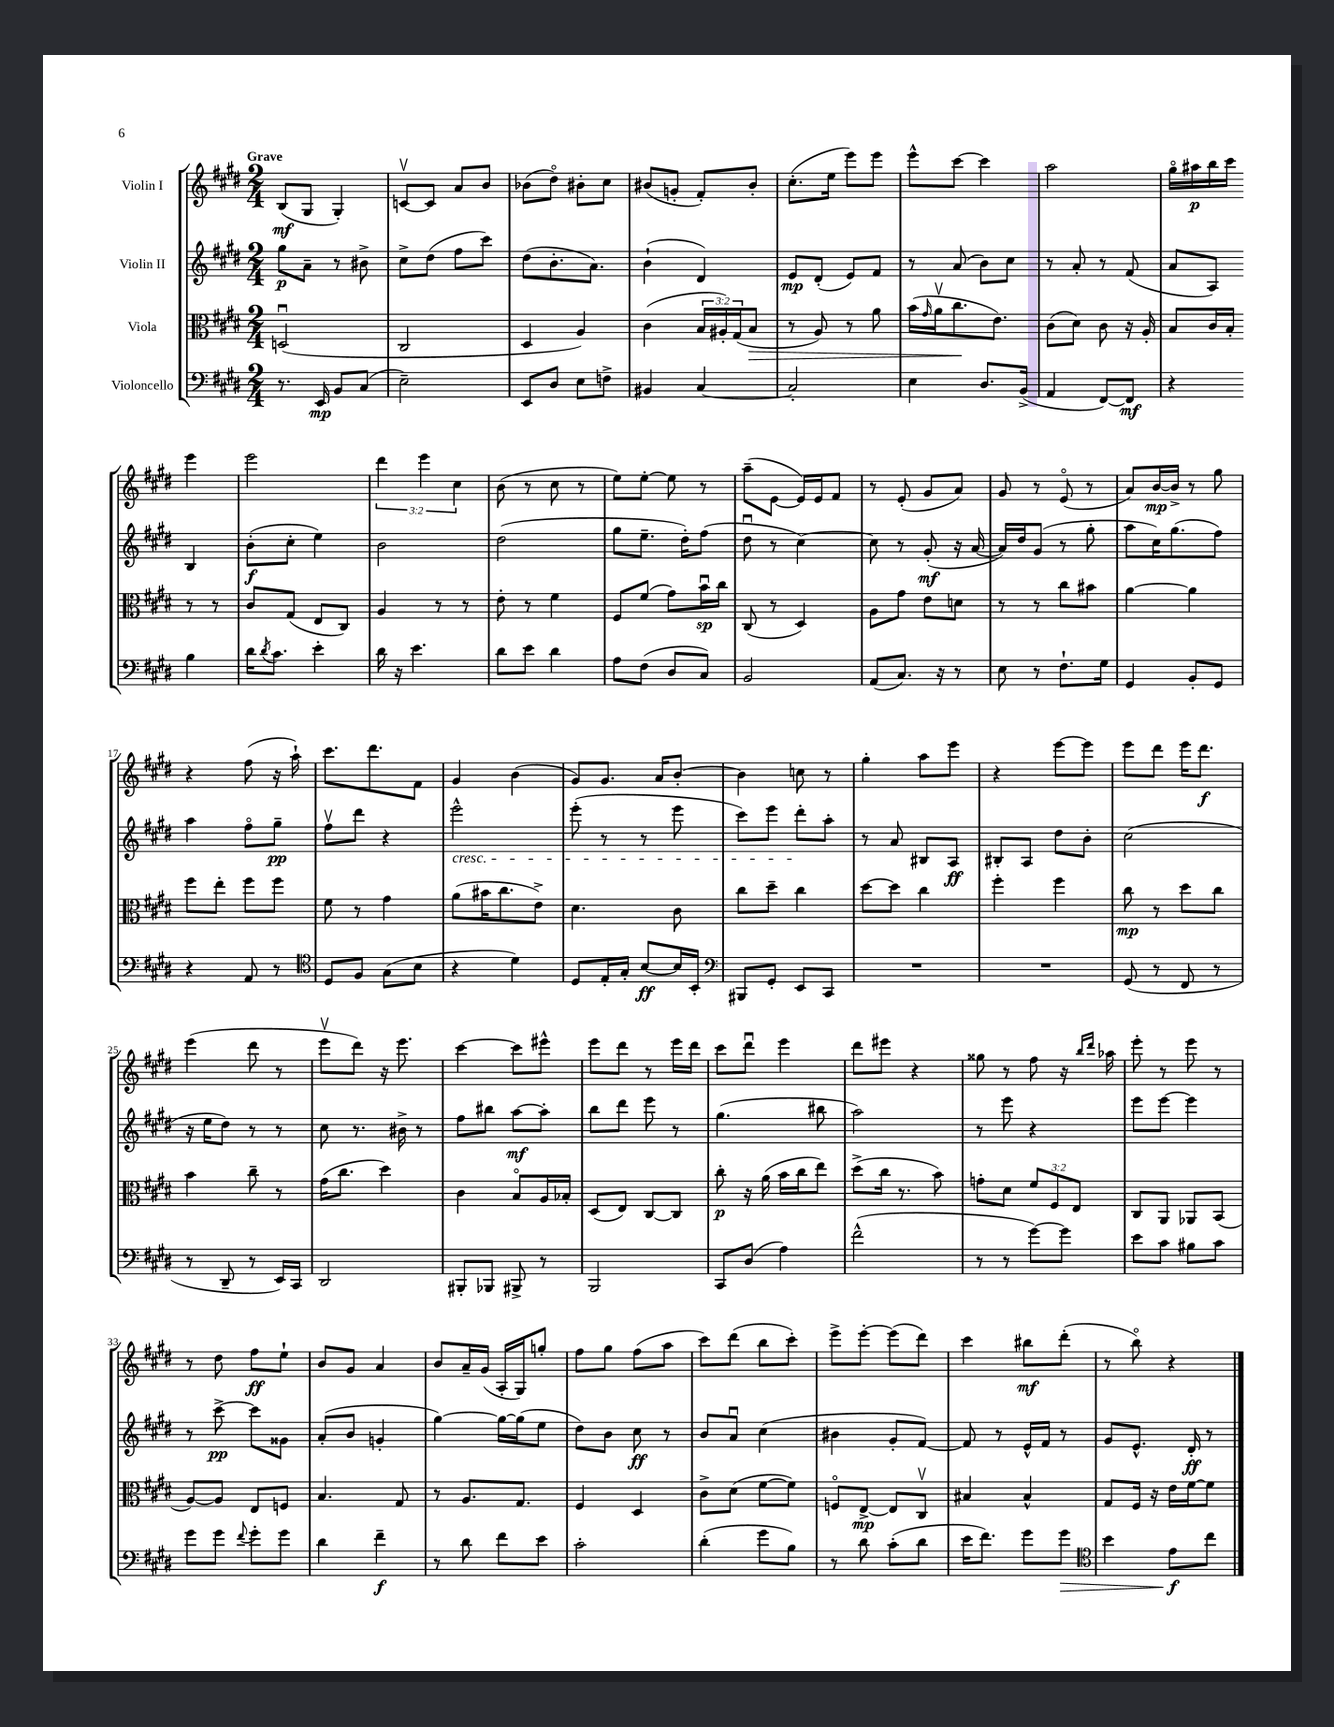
<<
\new StaffGroup <<
\new Staff = "s0" \with { instrumentName = "Violin I" } {
    \clef treble \key e \major \numericTimeSignature \time 2/4 \override Staff.TupletNumber.text = #tuplet-number::calc-fraction-text \tempo "Grave"
    b8\mf( gis8 gis4-.) |
    c'8~\upbow c'8 a'8 b'8 |
    bes'8( dis''8\flageolet) bis'8-. cis''8 |
    bis'8( g'8-. fis'8-.) bis'8-. |
    cis''8.-.( e''16 e'''8) e'''8 |
    e'''8-^ cis'''8~ cis'''4 |
    a''2 |
    gis''16\flageolet ais''16\p b''16 cis'''16 e'''4 |
    e'''2 |
    \tuplet 3/2 { dis'''4 e'''4 cis''4 } |
    b'8( r8 cis''8 r8 |
    e''8) e''8~-. e''8 r8 |
    a''8--( e'8~ e'16) e'16 fis'8 |
    r8 e'8-.( gis'8 a'8) |
    gis'8 r8 e'8\flageolet( r8 |
    a'8) b'16~\mp b'16-> r8 gis''8 |
    r4 fis''8( r16 a''16-!) |
    cis'''8. dis'''8. fis'8 |
    gis'4 b'4( |
    gis'8) gis'8. a'16 b'8~-. |
    b'4 c''8 r8 |
    gis''4-. a''8 e'''8 |
    r4 e'''8~ e'''8 |
    e'''8 dis'''8 e'''16 dis'''8.\f |
    e'''4( dis'''8 r8 |
    e'''8\upbow dis'''8) r16 e'''8. |
    cis'''4~ cis'''8 eis'''8-^ |
    e'''8 dis'''8 r8 e'''16 dis'''16 |
    cis'''8 dis'''8\downbow e'''4 |
    dis'''8 eis'''8 r4 |
    gisis''8 r8 fis''8 r16 \grace { b''16 dis'''16 } aes''16 |
    e'''8-. r8 e'''8 r8 |
    r8 dis''8 fis''8\ff e''8-! |
    b'8 gis'8 a'4 |
    b'8 a'16-- gis'16( a16-. gis16) g''8-. |
    fis''8 gis''8 fis''8( a''8 |
    cis'''8) dis'''8( b''8 cis'''8-.) |
    e'''8-> e'''8~-. e'''8( dis'''8) |
    cis'''4 bis''8\mf dis'''8-.( |
    r8 b''8\flageolet) r4 \bar "|." |
}
\new Staff = "s1" \with { instrumentName = "Violin II" } {
    \clef treble \key e \major \numericTimeSignature \time 2/4
    gis''8\p a'8-- r8 bis'8-> |
    cis''8-> dis''8( fis''8 cis'''8) |
    dis''8( b'8.-. a'8.) |
    b'4-!( dis'4) |
    e'8\mp dis'8-.( e'8) fis'8 |
    r8 a'8( b'8) cis''8 |
    r8 a'8-. r8 fis'8( |
    a'8 a8) b4 |
    b'8-.\f( cis''8-. e''4) |
    b'2 |
    dis''2( |
    gis''8 e''8.-- dis''16-.) fis''8( |
    dis''8\downbow r8 cis''4~) |
    cis''8 r8 gis'8-.\mf( r16 a'16~ |
    a'16) dis''16 gis'8( r8 gis''8-. |
    a''8 cis''16) gis''8.( fis''8) |
    a''4 fis''8\flageolet gis''8--\pp |
    fis''8\upbow dis'''8 r4 |
    e'''2-^\cresc |
    e'''8-.( r8 r8 e'''8 |
    cis'''8) e'''8 dis'''8-.\! a''8-. |
    r8 a'8 bis8 a8\ff |
    bis8-. a8 dis''8 b'8-. |
    cis''2( |
    r16 e''16 dis''8) r8 r8 |
    cis''8 r8. bis'16-> r8 |
    fis''8 bis''8 a''8~\mf a''8-. |
    b''8 dis'''8 e'''8 r8 |
    gis''4.( bis''8 |
    a''2) |
    r8 e'''8 r4 |
    e'''8 e'''8~ e'''4 |
    r8 cis'''8~->\pp cis'''8 gisis'8 |
    a'8-.( b'8 g'4-. |
    gis''4~) gis''16~ gis''16( e''8 |
    dis''8) b'8 cis''8\ff r8 |
    b'8 a'8\downbow cis''4( |
    bis'4 gis'8-. fis'8~) |
    fis'8 r8 e'16-^ fis'16 r8 |
    gis'8 e'8.-^ dis'16-.\ff r8 \bar "|." |
}
\new Staff = "s2" \with { instrumentName = "Viola" } {
    \clef alto \key e \major \numericTimeSignature \time 2/4 \override Staff.TupletNumber.text = #tuplet-number::calc-fraction-text
    d2\downbow( |
    cis2 |
    dis4 a4) |
    cis'4( \tuplet 3/2 { b16 ais16-.) gis16( } b8\> |
    r8 a8) r8 a'8 |
    b'16( \grace { gis'16 } a'16\upbow cis''8.\! e'8.) |
    cis'8( dis'8) cis'8 r16 a16-. |
    b8 cis'16 b16-. r8 r8 |
    cis'8 gis8( e8 cis8) |
    a4 r8 r8 |
    e'8-. r8 fis'4 |
    fis8 fis'8( gis'8) b'16\downbow\sp cis''16 |
    cis8( r8 dis4) |
    a8 gis'8 e'8 d'8 |
    r8 r8 cis''8 bis'8 |
    a'4~ a'4 |
    fis''8 e''8-. fis''8 fis''8 |
    fis'8 r8 gis'4 |
    a'8( bis'16 cis''8. e'8->) |
    dis'4. cis'8 |
    cis''8 dis''8-- cis''4 |
    dis''8~ dis''8 cis''4 |
    fis''4-. fis''4 |
    cis''8\mp r8 dis''8 cis''8 |
    b'4 cis''8-- r8 |
    gis'16( cis''8. dis''4) |
    cis'4 b8\flageolet a16 bes16-. |
    dis8( e8) cis8~ cis8 |
    cis''8-.\p r16 a'16( b'16 cis''16 e''8) |
    dis''8->( cis''16 r8. b'8) |
    g'8-. dis'8 \tuplet 3/2 { fis'8 fis8 e8 } |
    cis8 a,8 aes,8 b,8( |
    a8~) a8 e8 f8 |
    b4. gis8 |
    r8 a8. gis8. |
    fis4 dis4 |
    cis'8-> dis'8( fis'8~ fis'8) |
    f8\flageolet e8~->\mp e8 cis8\upbow |
    bis4 bis4-^ |
    gis8 fis16 r16 e'16 fis'16~ fis'8 \bar "|." |
}
\new Staff = "s3" \with { instrumentName = "Violoncello" } {
    \clef bass \key e \major \numericTimeSignature \time 2/4
    r8. e,16\mp b,8 cis8( |
    e2--) |
    e,8 dis8 e8 f8-> |
    bis,4 cis4~ |
    cis2-. |
    e4 dis8. b,16->( |
    a,4 fis,8~) fis,8\mf |
    r4 b4 |
    dis'16 \acciaccatura { dis'8 } cis'8. e'4-. |
    dis'16 r16 e'4. |
    dis'8 e'8 dis'4 |
    a8 fis8( dis8 cis8) |
    b,2 |
    a,8( cis8.) r16 r8 |
    e8 r8 fis8.-! gis16 |
    gis,4 b,8-. gis,8 |
    r4 a,8 r8 |
    \clef tenor dis8 fis8 gis8( b8 |
    r4 dis'4) |
    dis8 e16-. gis16-. b8~\ff b16 b,16-. |
    \clef bass bis,,8 gis,8-. e,8 cis,8 |
    R2 |
    R2 |
    gis,8( r8 fis,8 r8 |
    r8 dis,8-- r8 e,16) cis,16 |
    dis,2 |
    bis,,8-. bes,,8 bis,,8-> r8 |
    b,,2 |
    cis,8 dis8( a4) |
    fis'2-^( |
    r8 r8 gis'8~) gis'8 |
    e'8 cis'8 bis8 cis'8 |
    gis'8 gis'8 \appoggiatura { fis'8 } gis'8-. gis'8 |
    dis'4 fis'4--\f |
    r8 dis'8 fis'8 e'8 |
    cis'2-. |
    dis'4-.( gis'8 b8) |
    r8 dis'8 cis'8-.( dis'8 |
    e'16 fis'8.) gis'8 gis'8\> |
    \clef tenor b'4 e'8\f\! cis''8 \bar "|." |
}
>>
>>
